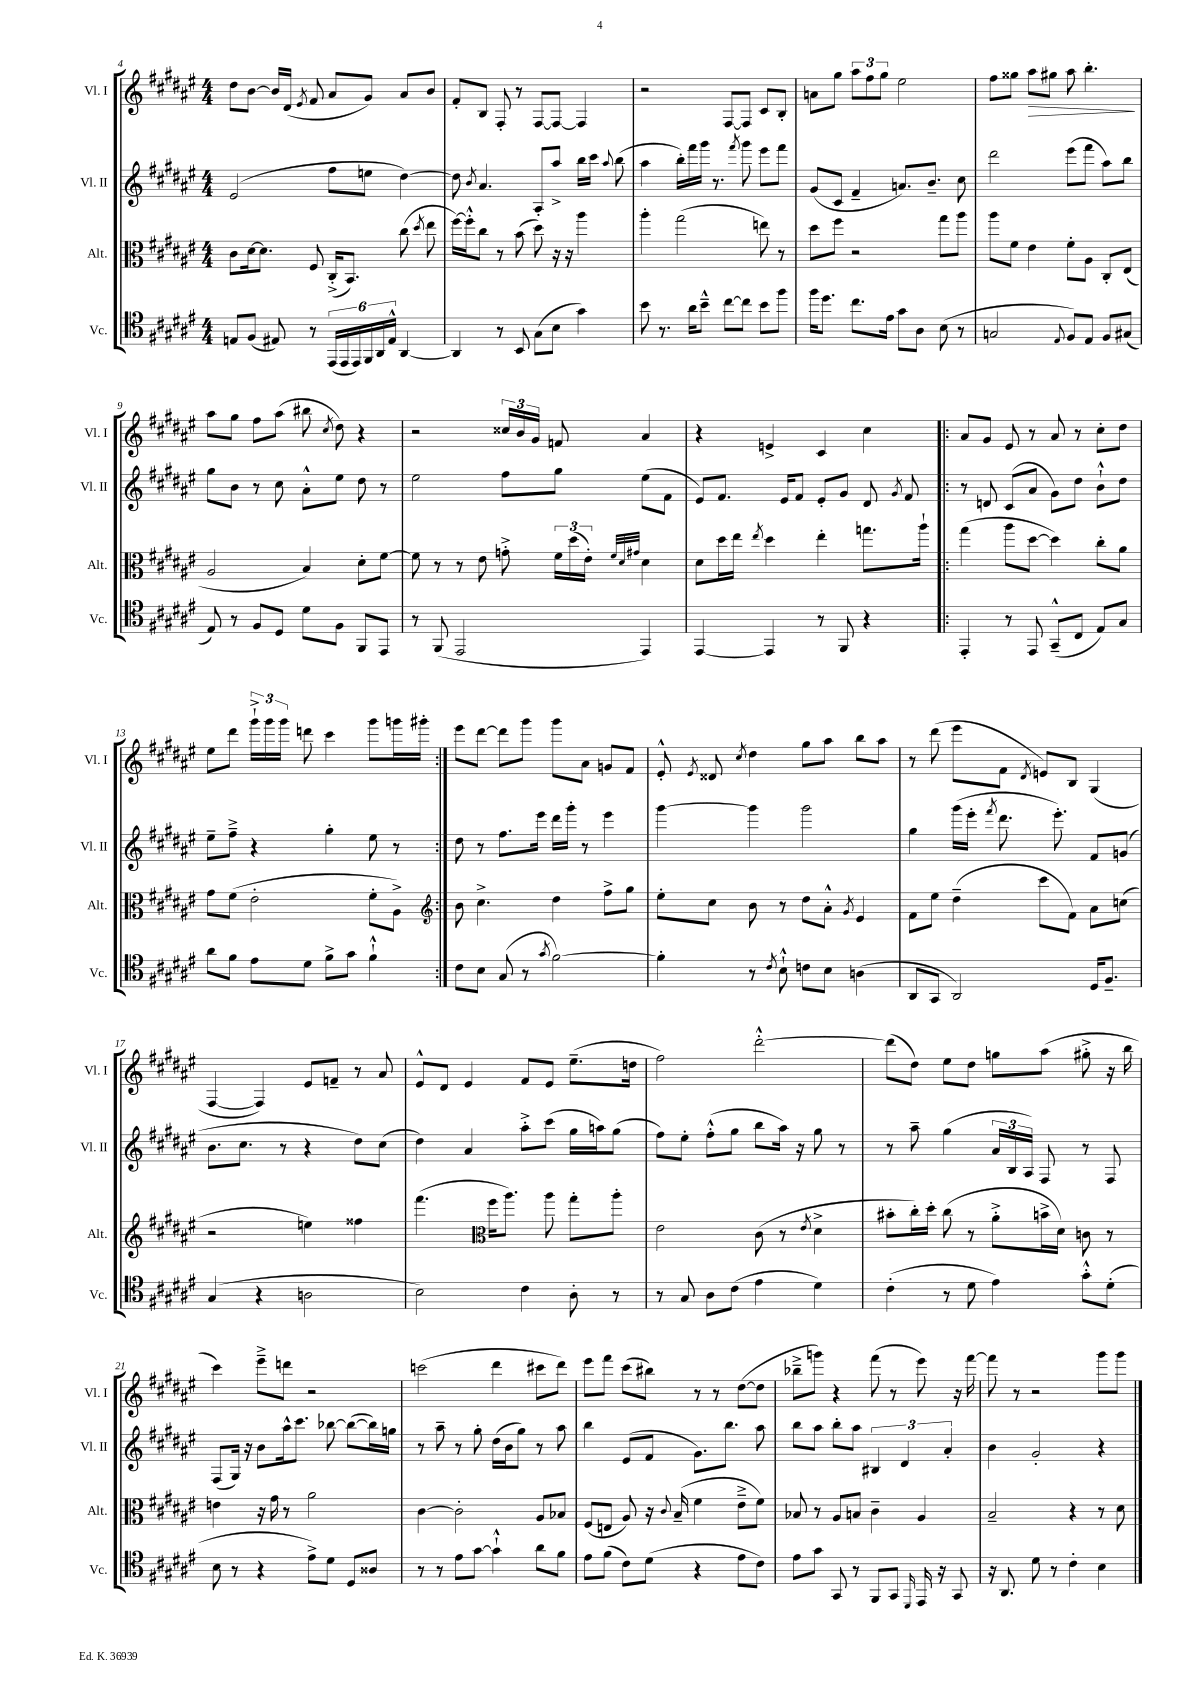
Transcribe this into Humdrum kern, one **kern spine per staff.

**kern	**kern	**kern	**kern
*staff4	*staff3	*staff2	*staff1
*clefC4	*clefC3	*clefG2	*clefG2
*k[f#c#g#d#a#e#]	*k[f#c#g#d#a#e#]	*k[f#c#g#d#a#e#]	*k[f#c#g#d#a#e#]
*M4/4	*M4/4	*M4/4	*M4/4
8E	8c#	(2e#	8dd#
(8F#	[16d#	.	[8b
.	8.d#]	.	.
8E#)	.	.	16b]
.	.	.	(16d#
.	.	.	8qe#
8r	8F#	.	8f#
(24EE#	(16C#'^	8ff#	8a#
24EE#	.	.	.
.	8.BB)	.	.
24EE#)	.	.	.
24FF#	.	8ee	8g#)
24AA#	.	.	.
24E#^^	.	.	.
[4AA#	(8cc#	[4dd#)	8a#
.	8qdd#	.	.
.	8ee#	.	8b
=	=	=	=
4AA#]	[16ff#)	8dd#]	8f#'
.	16ff#'^^]	.	.
.	.	8qb	.
.	8cc#	4.a#	8B
8r	8r	.	8F#'
8BB	(8b	.	8r
(8G#	8dd#)	8A#'	[8F#
8B	16r	8aa#^	8F#_
.	16r	.	.
4g#)	4aa#	16bb	4F#]
.	.	16ccc#	.
.	.	8qqaa#	.
.	.	(8bb	.
=	=	=	=
8b	4aa#'	4aa#	2r
8.r	.	.	.
.	(2gg#	16bb')	.
16a#	.	16fff#	.
8b~^^	.	16ggg#	.
.	.	8.r	.
[8cc#	.	.	[8F#
.	.	8qfff#	.
8cc#]	.	8ggg#	8F#]
8b	8ee)	8eee#	8c#
8ff#	8r	8fff#	8B'
=	=	=	=
16ff#	8dd#	(8g#	8a
8.dd#	.	.	.
.	8ff#	8c#	8gg#
8.cc#	2r	4f#~	12aa#
.	.	.	12ff#
.	.	.	12gg#
16e#	.	.	.
8g#	.	8.a)	2ee#
8A#	.	.	.
.	.	8.b~	.
(8B	8gg#	.	.
8r	8aa#	8cc#	.
=	=	=	=
2G	8aa#	2ddd#	8ff#
.	8f#	.	8gg##
.	4e#	.	8aa#
.	.	.	8gg#
8qqE#	.	.	.
8F#)	8f#'	(8eee#	8aa#
8E#	8A#	8fff#	4.bb'
8F#	8C#'	8aa#)	.
(8G#	(8E#	8bb	.
=	=	=	=
8E#)	2A#	8gg#	8aa#
8r	.	8b	8gg#
8F#	.	8r	8ff#
8D#	.	8cc#	(8aa#
8d#	4B)	8a#'^^	8bb#
.	.	.	8qcc#
8F#	.	8ee#	8dd#)
8FF#	8d#'	8dd#	4r
8EE#	[8f#	8r	.
=	=	=	=
8r	8f#]	2ee#	2r
(8FF#	8r	.	.
2EE#	8r	.	.
.	8e#	.	.
.	8g'^	8ff#	24cc##
.	.	.	24b
.	.	.	24g#
.	24f#	8gg#	8f
.	(24dd#	.	.
.	24e#')	.	.
.	32qqf#	.	.
.	32qqd#	.	.
.	32qqg#	.	.
4EE#)	4d#	(8ee#	4a#
.	.	8f#	.
=	=	=	=
[4EE#	8d#	8e#)	4r
.	16dd#	8.f#	.
.	16ee#	.	.
.	8qee#	.	.
4EE#]	4dd#	.	4e^
.	.	16e#	.
.	.	8f#	.
8r	4ee#'	8e#'	4c#
8FF#	.	8g#	.
4r	8.gg	8d#	4cc#
.	.	8qg#	.
.	.	8f#	.
.	16aa#`	.	.
=!|:	=!|:	=!|:	=!|:
4EE#'	(4gg#	8r	8a#
.	.	8d	8g#
8r	8aa#	(8c#	8e#
8EE#	[8dd#	8a#	8r
(8GG#~^^	4dd#])	8g#)	8a#
8C#	.	8dd#	8r
8E#)	8cc#'	8b`^^	8cc#'
8G#	8a#	8dd#	8dd#
=	=	=	=
8a#	8g#	8ee#~	8ee#
8f#	(8f#	8ff#~^	8ddd#
8e#	2e#'	4r	24ggg#`^
.	.	.	24ggg#
.	.	.	24ggg#
8d#	.	.	8ddd
8f#^	.	4gg#'	4ccc#
8g#	.	.	.
4f#`^^	8f#'	8ee#	8ggg#
.	8A#^)	8r	16ggg
.	.	.	16ggg#'
=:|!	=:|!	=:|!	=:|!
*	*clefG2	*	*
8c#	8b	8dd#	8eee#
8B	4.cc#^	8r	[8ddd#
(8G#	.	8.ff#	8ddd#]
8r	.	.	8ggg#
.	.	16eee#	.
8qg#	.	.	.
[2f#)	4dd#	16ddd#	8ggg#
.	.	16ggg#'	.
.	.	8r	8a#
.	8ff#^	4eee#	8g
.	8gg#	.	8f#
=	=	=	=
4f#']	8ee#'	[4ggg#	8e#'^^
.	.	.	8qe#
.	8cc#	.	8d##
.	.	.	8qcc#
8r	8b	4ggg#]	4dd#
8qc#	.	.	.
8B`^^	8r	.	.
8c	8dd#	2ggg#	8gg#
8B	8a#'^^	.	8aa#
.	8qg#	.	.
(4A	4e#	.	8bb
.	.	.	8aa#
=	=	=	=
8AA#	8f#	4gg#	8r
8GG#	8ee#	.	(8ddd#
2AA#)	(4dd#~	(16ggg#	8eee#
.	.	16eee#'	.
.	.	8qfff#	.
.	.	8.ddd#	8f#
.	.	.	8qd#
.	8ccc#	.	8e)
.	.	8.eee#')	.
.	8f#)	.	8B
16D#	8a#	8f#	(4G#
8.F#~	.	.	.
.	(8cc	(8g	.
=	=	=	=
(4G#	2r	8.b	[4F#
.	.	8.cc#	.
4r	.	.	4F#])
.	.	8r	.
2A	4ee)	4r	8e#
.	.	.	8f~
.	4ff##	8dd#)	8r
.	.	(8cc#	8a#
=	=	=	=
2B)	(4.fff#	4dd#)	8e#^^
.	.	.	8d#
.	.	4a#	4e#
*	*clefC3	*	*
.	16ff#	.	.
.	8.aa#)	.	.
4c#	.	8aa#'^	8f#
.	8aa#	(8ccc#	8e#
8A#'	8gg#'	16gg#	(8.ee#~
.	.	16aa)	.
8r	8aa#'	(8gg#	.
.	.	.	16dd
=	=	=	=
8r	2e#	8ff#)	2ff#)
8G#	.	8ee#'	.
8A#	.	(8ff#'^^	.
(8c#	.	8gg#	.
4e#	(8c#	8bb	[2ddd#'^^
.	8r	16aa#)	.
.	.	16r	.
.	8qe#	.	.
4d#)	4d#^	8gg#	.
.	.	8r	.
=	=	=	=
(4c#'	8b#'	8r	(8ddd#]
.	16cc#')	8aa#~	8dd#)
.	16dd#'	.	.
8r	(8cc#	(4gg#	8ee#
8d#	8r	.	8dd#
4e#)	8a#'^	24a#	8gg
.	.	24B	.
.	.	24A#)	.
.	16b^	8F#	(8aa#
.	16d#)	.	.
8g#'^^	8c	8r	8gg#'^
(8d#'	8r	8F#	16r
.	.	.	16bb
=	=	=	=
8B	4e	(8F#	4ccc#)
8r	.	16G#)	.
.	.	16r	.
4r	16r	8b	8eee#~^
.	16g#	.	.
.	8r	16aa#^^	8ddd
.	.	8.ccc#	.
8e#^)	2a#	.	2r
8d#	.	[8bb-	.
8D#	.	(8bb-_	.
8A##	.	16bb-])	.
.	.	16gg	.
=	=	=	=
8r	[4c#	8r	(2ccc
8r	.	8aa#~	.
8e#	2c#']	8r	.
[8g#	.	8gg#'	.
4g#`^^]	.	(16dd#	4ddd#
.	.	16b	.
.	.	8gg#)	.
8a#	8A#	8r	8ccc#
8f#	8B-	8aa#	8ddd#)
=	=	=	=
8e#	(8F#	4bb	8eee#
(8f#	8E	.	8fff#
8c#)	8A#)	(8e#	(8ccc#
(8d#	16r	8f#	8bb#)
.	8qqc#	.	.
.	(16B~	.	.
4r	4f#	8.g#)	8r
.	.	.	8r
.	.	8.bb	.
8e#	8e#~^	.	([8dd#
8c#)	8f#)	8aa#	8dd#]
=	=	=	=
8e#	8B-	8bb	8bb-~^
8g#	8r	8aa#	8ggg)
8GG#	8A#	8bb'	4r
8r	8B	8aa#	.
8FF#	4c#~	6B#	(8fff#
8GG#	.	.	8r
.	.	6d#	.
16qqDD#	.	.	.
16EE#	4A#	.	8eee#)
16r	.	.	.
.	.	6a#'	.
8GG#	.	.	16r
.	.	.	[16fff#
=	=	=	=
16r	2B~	4b	8fff#]
8.AA#	.	.	.
.	.	.	8r
8d#	.	2g#'	2r
8r	.	.	.
4c#'	4r	.	.
4B	8r	4r	8ggg#
.	8d#	.	8ggg#
==	==	==	==
*-	*-	*-	*-
